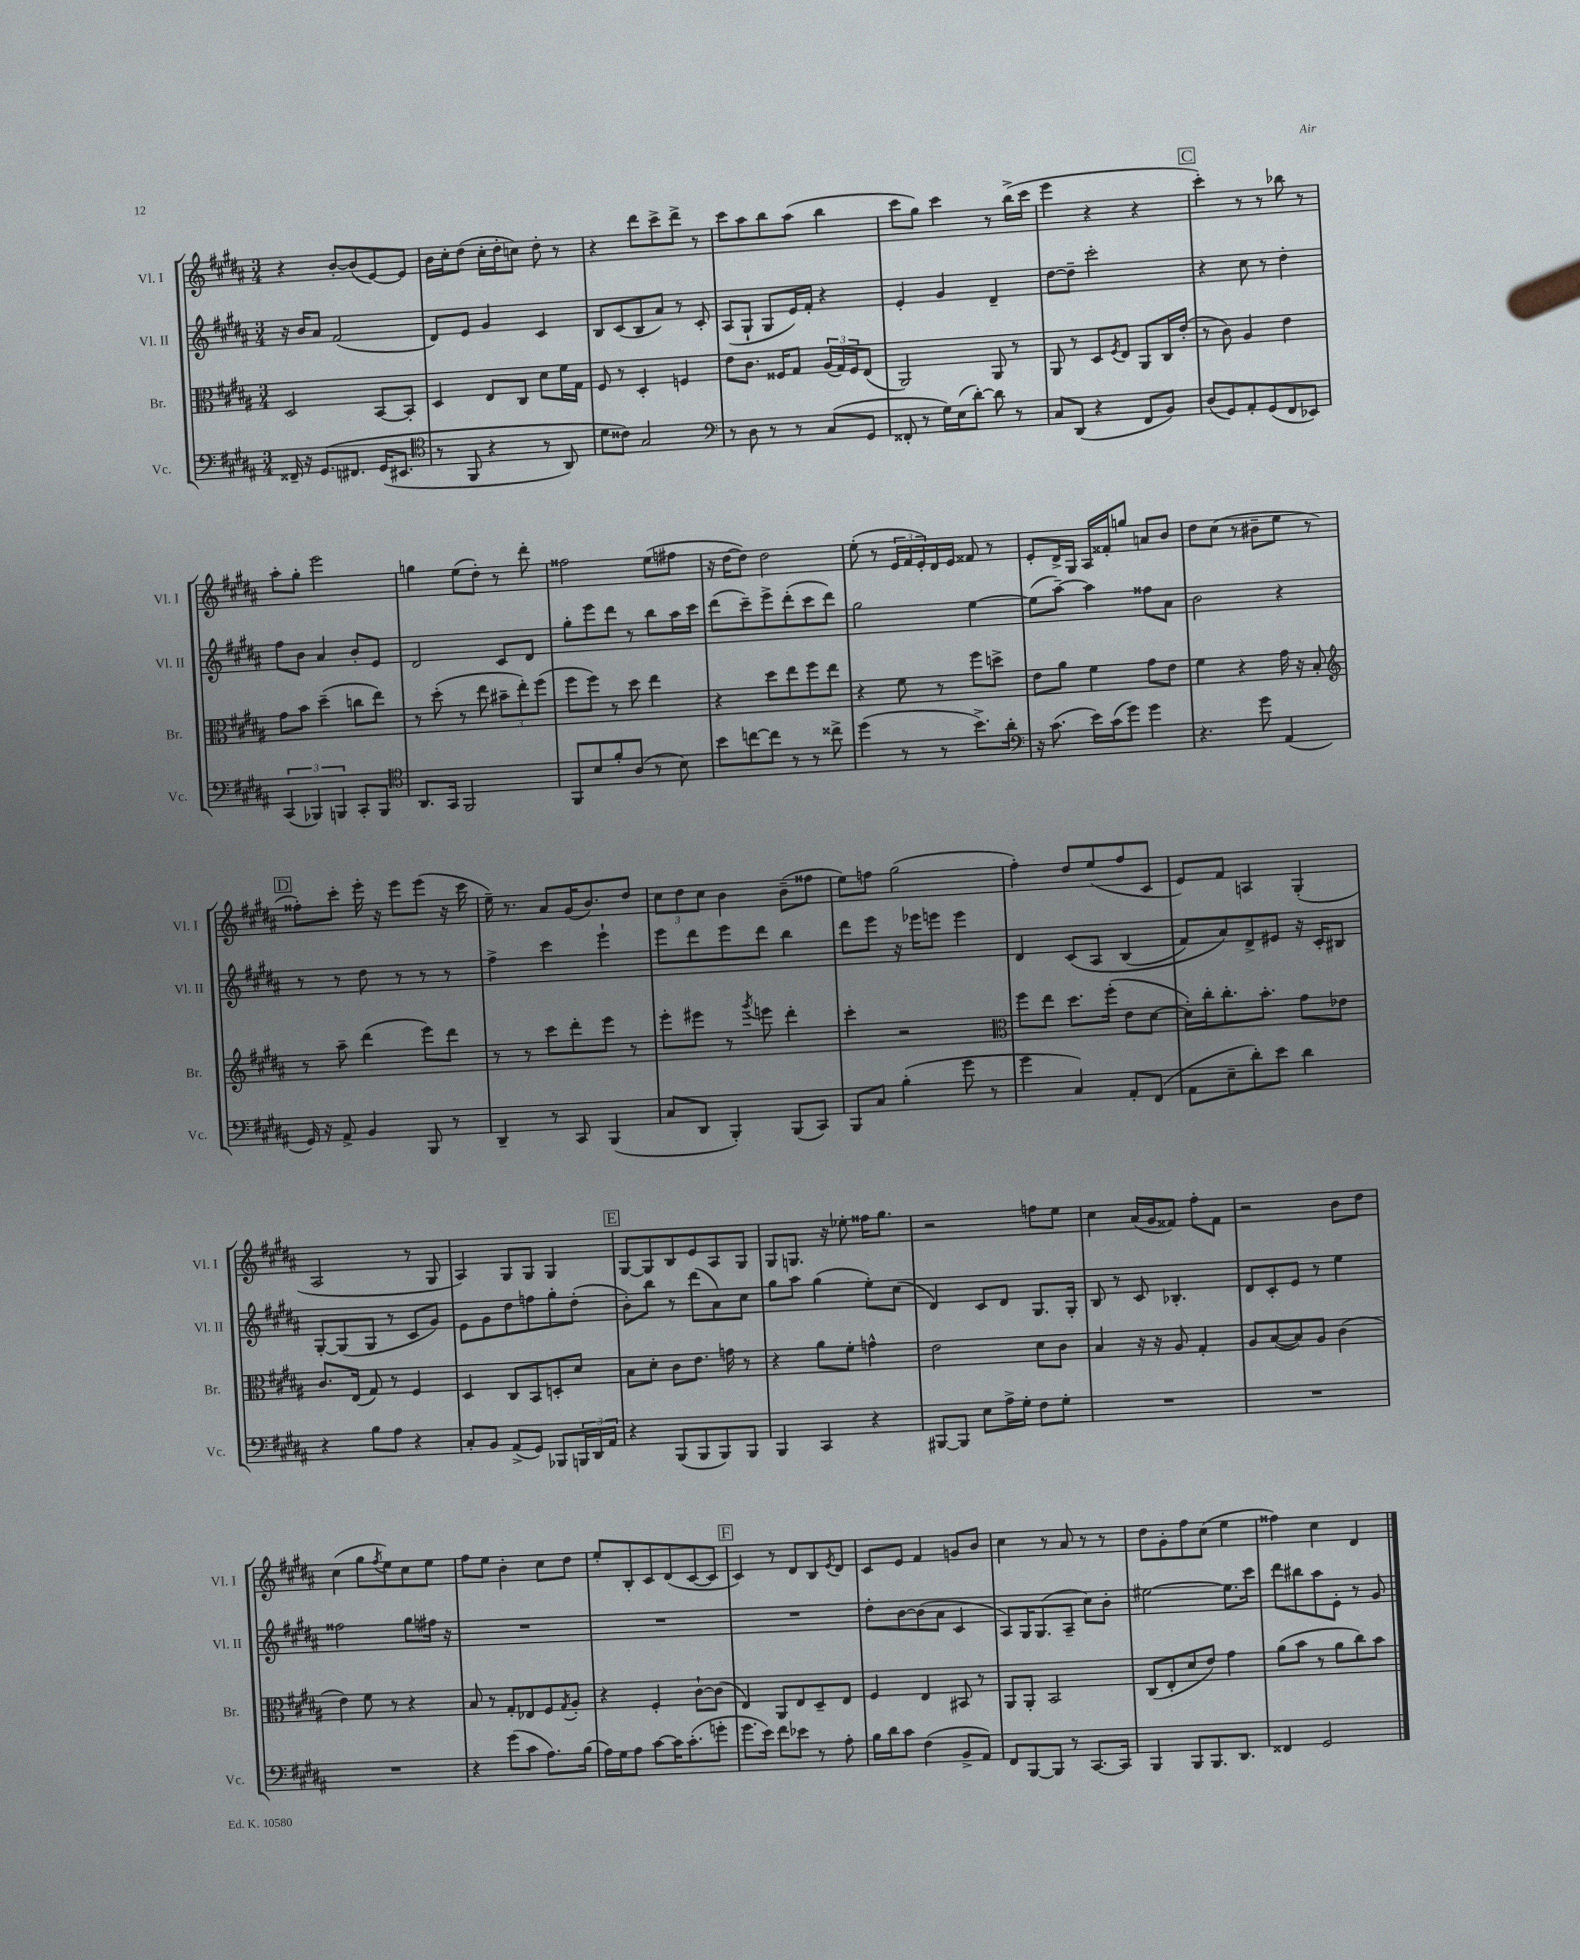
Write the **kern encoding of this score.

**kern	**kern	**kern	**kern
*staff4	*staff3	*staff2	*staff1
*clefF4	*clefC3	*clefG2	*clefG2
*k[f#c#g#d#a#]	*k[f#c#g#d#a#]	*k[f#c#g#d#a#]	*k[f#c#g#d#a#]
*M3/4	*M3/4	*M3/4	*M3/4
16FF##~	2D#	16r	4r
16r	.	16b	.
&(8.GG#	.	8a#	.
.	.	(2f#	[8b'
8.FF#	.	.	.
.	.	.	(8b]
(16GG#	[8BB	.	[8e)
8.EE#	.	.	.
.	8BB']	.	8e]
=	=	=	=
*clefC4	*	*	*
8r	4D#	8d#)	16b
.	.	.	16cc#'
8FF#	.	8e	(8dd#
4r	8E	4g#	16cc#'
.	.	.	16dd#'
.	8C#	.	8cc)
8r	8d#	4c#	8dd#'
8AA#)	16f#	.	8r
.	16G#	.	.
=	=	=	=
8d#	8F#	8B	4r
8c##&)	8r	(8c#	.
2G#	4D#'	8B	8ddd#
.	.	8a#)	8ccc#^
.	4F	8r	8ddd#^
.	.	8c#'	8r
=	=	=	=
*clefF4	*	*	*
8r	8e	(8A#	8ccc#
8D#	8.c#	8G#`	8aa#
8r	.	8G#	8bb
.	16F##	.	.
8r	8G#	16e)	(8aa#
.	.	16f#'	.
(8C#	(24A#	4r	4bb
.	24G#)	.	.
.	24F##	.	.
8GG#	(8E	.	.
=	=	=	=
8FF##'	2AA#)	4e'	8ccc#
8r	.	.	8gg#)
16G#)	.	4g#	4ccc#
(16E	.	.	.
[8d#')	.	.	.
8d#]	8AA#	4d#~	8r
8r	8r	.	(16bb^
.	.	.	16ccc#
=	=	=	=
8C#	8AA#	[8dd#	4eee
(8DD#	8r	8dd#~]	.
4r	8D#	2ccc#'	4r
.	8qF#	.	.
.	8E	.	.
8FF#	8AA#	.	4r
8BB)	16C#	.	.
.	(16e'	.	.
=	=	=	=
(8D#	8r	4r	4ccc#')
8GG#)	8c#)	.	.
8AA#'	4A#	8cc#	8r
(8GG#	.	8r	8r
8FF#	4e	4dd#'	8bb-
8EE-)	.	.	8r
=	=	=	=
(6CC#	8g#	8ff#	8aa#'
.	8b	8b	8gg#'
6BBB-)	.	.	.
.	(4dd#~	4a#	2eee
6BBB	.	.	.
8CC#'	8cc	8b'	.
8BBB	8ee)	8e	.
=	=	=	=
*clefC4	*	*	*
8.AA#	8r	2d#	4gg
.	(8dd#'	.	.
16GG#	.	.	.
2FF#	8r	.	(8ee
.	8ee	.	8dd#')
.	12b#~	8c#	8r
.	12ee')	.	.
.	.	8d#	8ddd#'
.	(12ff#	.	.
=	=	=	=
8FF#	8ff#	8gg#'	2ff##
8B	8ff#)	8eee	.
8f#'	8r	8ddd#	.
(8A#	8dd#	8r	.
8r	4ee	8bb	(8ee
8B)	.	16aa#	8ff#
.	.	16ccc#	.
=	=	=	=
8b	4r	(8ddd#	16r
.	.	.	[16dd#
[8cc	.	8ccc#~)	8dd#])
8cc]	8dd#	8eee^	2dd#
8r	8ee	(8ddd#'	.
8r	8ff#	8ccc#	.
8cc##^	8ee	8ddd#)	.
=	=	=	=
(4dd#	4r	2gg#	(8ee'
.	.	.	8r
8r	8f#	.	24e
.	.	.	24f#
.	.	.	24e')
8r	8r	.	16d#
.	.	.	16e
8.b^)	8ff#	[4ee	8f##
.	8dd^	.	8r
16a#'	.	.	.
=	=	=	=
*clefF4	*	*	*
16r	8e	(8ee]	8e'
(8.c#	.	.	.
.	8a#	[8aa#~)	16d#^
.	.	.	16G#
16e)	4f#	4aa#]	16A#
(16c#	.	.	16f##'
8g#)	.	.	8gg
4g#	8g#	8ff##	8a
.	8e	8a#	8b
=	=	=	=
4.r	4f#	2b	8dd#
.	.	.	(8cc#
.	4r	.	8r
8g#	.	.	8b#~
(4AA#	16g#	4r	8ee
.	16r	.	.
.	8B'	.	8r
=	=	=	=
*	*clefG2	*	*
16GG#)	8r	8r	8ff##')
16r	.	.	.
8AA#^	8aa#~	8r	8ccc#'
4BB	(4ddd#	8dd#	16eee'
.	.	.	16r
.	.	8r	8eee
8BBB	8eee)	8r	(8eee
8r	8ddd#	8r	16r
.	.	.	16ccc#
=	=	=	=
4DD#~	8r	4ff#^	16ee~)
.	.	.	8.r
.	8r	.	.
8r	8ccc#	4ccc#	8a#
8CC#	8ddd#'	.	(16g#
.	.	.	8.b)
(4BBB	8eee	4eee`	.
.	8r	.	8dd#
=	=	=	=
8C#	8eee'	8eee	12cc#
.	.	.	12dd#
8DD#	8eee#	8ddd#	.
.	.	.	12cc#
4BBB')	8r	8eee	4b
.	8qggg#	.	.
.	8eee	8ddd#	.
(8BBB	4ddd#'	4bb	(8b~
8CC#)	.	.	8ff##
=	=	=	=
8BBB	4ccc#'	8ddd#	8ee)
8C#	.	8eee	8ff
(4B'	2r	16r	(2gg#
.	.	16eee-	.
.	.	8eee	.
8g#	.	4eee	.
8r	.	.	.
=	=	=	=
*	*clefC3	*	*
4g#	8ff#	4d#	4ff#')
.	8ee	.	.
4C#)	8.dd#	&(8c#	8dd#
.	.	8A#	(8ee
.	(16ff#'	.	.
8AA#'	8e	(4B	8ff#
(8FF#	[8d#	.	8c#
=	=	=	=
8AA#	16d#'])	8f#)	8e)
.	16cc#'	.	.
8E~	8.cc#'	8a#&)	8f#
8d#')	.	8d#^	4A
.	8.b'	.	.
8e	.	8e#	.
4d#	8g#	16r	(4G#'
.	.	16c#'	.
.	8e-	8B#	.
=	=	=	=
4r	8.c#	[8G#'	2A#
.	.	(8G#]	.
.	(16E	.	.
8B	8G#)	8G#	.
8A#	8r	8r	.
4r	4F#	8c#	8r
.	.	8g#)	8G#
=	=	=	=
8C#'	4D#	8e	4A#)
8BB	.	8g#	.
(8AA#^	8C#	8dd#	8G#
8GG#)	8BB	8ff	8G#
8BBB-	8D'	8gg#'	4G#
24BBB	8d#	(8dd#'	.
24DD#	.	.	.
24AA#	.	.	.
=	=	=	=
4r	8B	8b')	[8G#
.	8d#'	8bb	8G#]
(8BBB	8c#	8r	8B
8BBB	8.e	(8ddd#	8e
8BBB)	.	8a#)	8A#
.	16g	.	.
8BBB	8r	8cc#	8G#
=	=	=	=
4BBB	4r	8gg#	8G#
.	.	8aa#	8.G
4CC#	8a#	(4gg#	.
.	.	.	16r
.	8f#'	.	8ee-'
4r	4g^^	8ee')	16ff##
.	.	.	8.gg#
.	.	(8cc#	.
=	=	=	=
[8BBB#	2e	4d#)	2r
8BBB#]	.	.	.
8E	.	8c#	.
16A#^	.	8d#	.
16G#'	.	.	.
8F#	8d#	8.G#	8ff
8G#'	8c#	.	8ee
.	.	16G#'	.
=	=	=	=
2.r	4B	8B	4cc#
.	.	8r	.
.	16r	8c#	(16a#
.	16r	.	16g#
.	8A#	4.B-'	8f##)
.	4G#'	.	8ff#'
.	.	.	8f##
=	=	=	=
2.r	8A#	8d#	2r
.	([8B	8c#'	.
.	8B])	8e	.
.	8A#	8r	.
.	(4c#	4ee	8b
.	.	.	8dd#
=	=	=	=
2.r	4e)	2ff##	(4cc#
.	8f#	.	8gg#
.	.	.	8qff#
.	8r	.	8ee)
.	4r	8gg#	8cc#
.	.	16ff#	8ee
.	.	16r	.
=	=	=	=
4r	8B	2.r	8ff#
.	8r	.	8ee
(8g#	8G#'	.	4b'
8c#	8E-	.	.
8.A#)	8F#	.	8cc#
.	8qG#	.	.
.	8A#'	.	8dd#
(16B	.	.	.
=	=	=	=
16A#)	4r	2.r	8ee'
16G#	.	.	.
8A#	.	.	8B'
[8c#	4F#'	.	8c#
16c#]	.	.	(8d#
(8.c#'	.	.	.
.	[8c#`	.	[8c#
8g'	(8c#]	.	8c#]
=	=	=	=
8.g#	4E)	2.r	4c#)
16e)	.	.	.
8f#	8AA#	.	8r
8e-	8E	.	8d#
8r	8D#~	.	8B
.	.	.	8qe
8A#'	8E	.	8d#
=	=	=	=
16B	4F#	8dd#'	8c#
16d#	.	.	.
8c#	.	[8b	8e
(4F#	4E	(8b]	4f#
.	.	8a#	.
8BB^	8BB#	4c#	8g
8AA#)	8r	.	8b
=	=	=	=
8FF#	8AA#	8A#)	4cc#
[8BBB	8AA#'	16G#	.
.	.	(8.G#	.
8BBB]	2BB	.	8r
8r	.	8A#~	8a#
[8.CC#	.	8cc#)	8r
.	.	8b'	8r
16CC#]	.	.	.
=	=	=	=
4BBB	(8C#	[2ee#	8dd#
.	8E'	.	8g#'
8BBB	8d#	.	8ff#
8.BBB	8e)	.	(8cc#
.	4g#	8.ee#]	4ee
8.DD#	.	.	.
.	.	16ccc#	.
=	=	=	=
4FF##	(8a#	8ddd#	4ff##)
.	8b	8bb#	.
2GG#	8r	8aa#	4cc#
.	8a#	8e'	.
.	8cc#)	8r	4d#
.	8b	8g#	.
==	==	==	==
*-	*-	*-	*-
